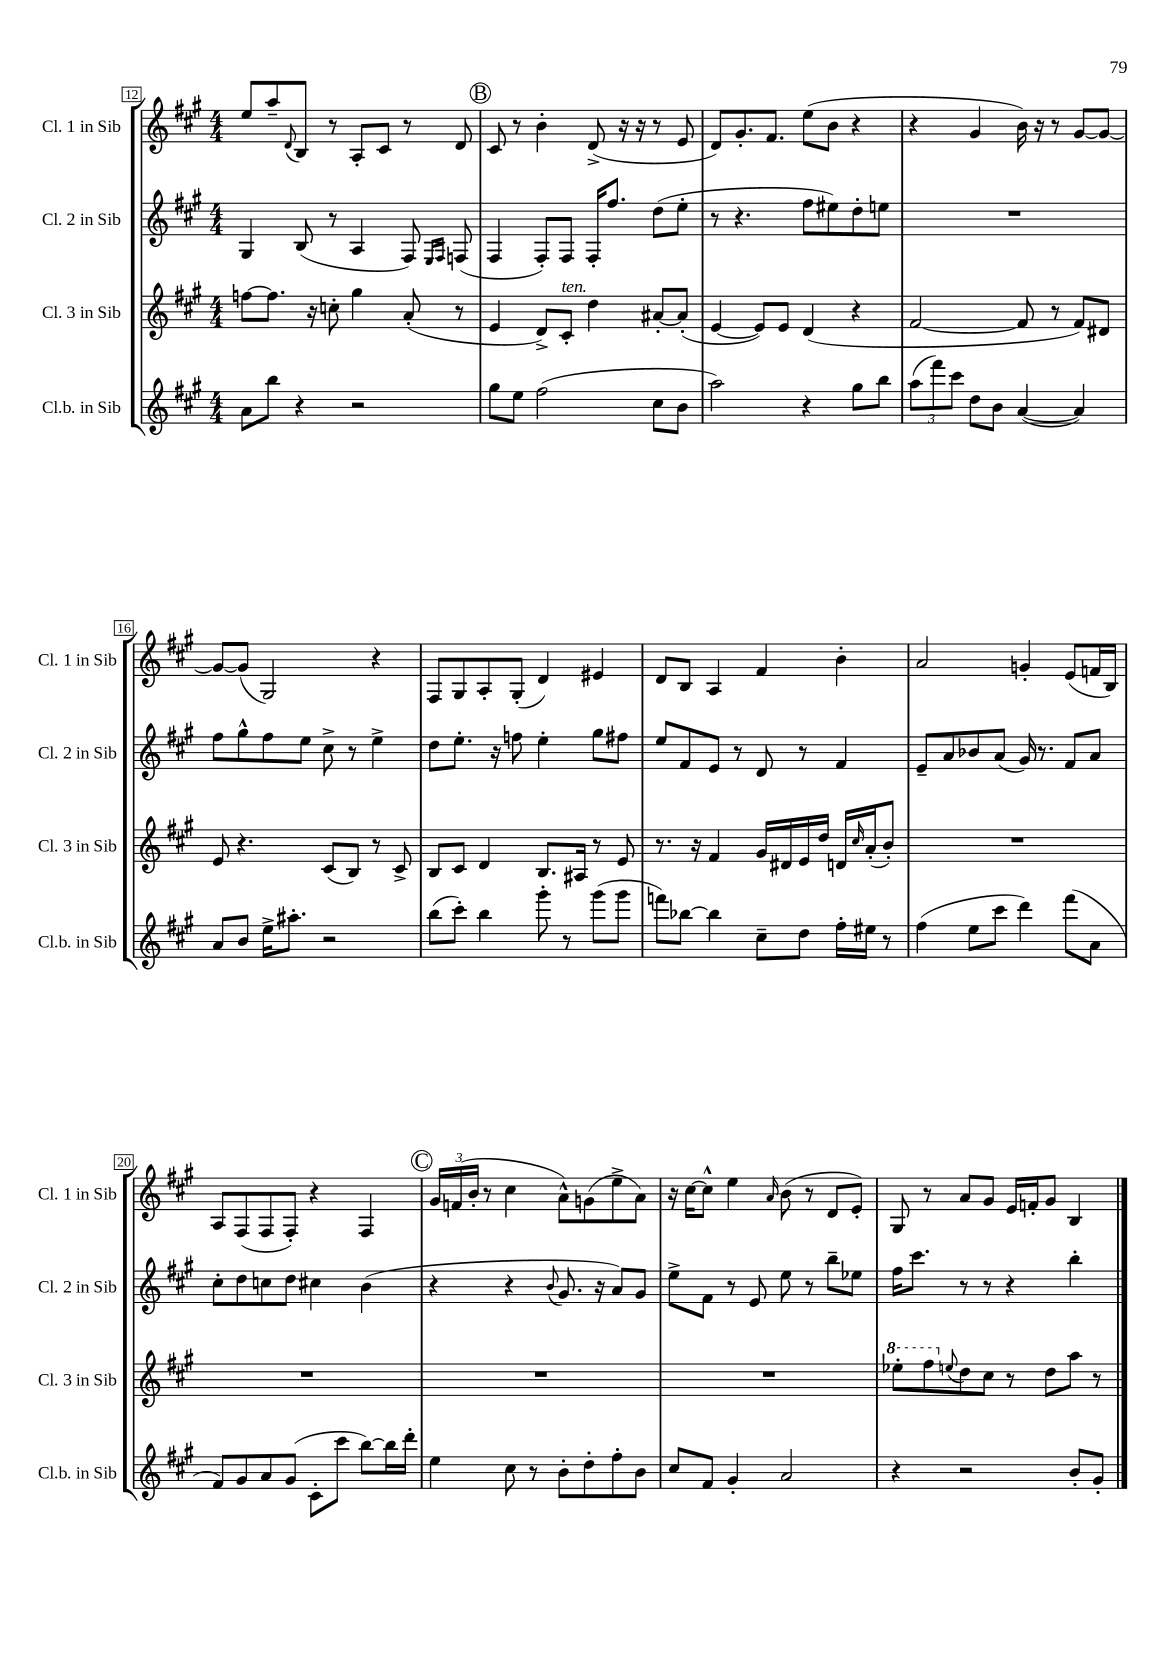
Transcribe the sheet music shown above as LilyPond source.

<<
\new StaffGroup <<
\new Staff = "s0" \with { instrumentName = "Cl. 1 in Sib" shortInstrumentName = "Cl. 1 in Sib" } {
    \clef treble \key a \major \numericTimeSignature \time 4/4
    e''8 a''8-- \appoggiatura { d'8 } b8 r8 a8-. cis'8 r8 d'8 |
    \mark \markup { \circle "B" } cis'8 r8 b'4-. d'8->( r16 r16 r8 e'8 |
    d'8) gis'8.-. fis'8. e''8( b'8 r4 |
    r4 gis'4 b'16) r16 r8 gis'8~ gis'8~ |
    gis'8~ gis'8( gis2) r4 |
    fis8 gis8 a8-. gis8-.( d'4) eis'4 |
    d'8 b8 a4 fis'4 b'4-. |
    a'2 g'4-. e'8( f'16 b16) |
    a8 fis8( fis8 fis8-.) r4 fis4 |
    \mark \markup { \circle "C" } \tuplet 3/2 { gis'16 f'16( b'16-. } r8 cis''4 a'8-^) g'8( e''8-> a'8) |
    r16 cis''16~ cis''8-^ e''4 \grace { a'16 } b'8( r8 d'8 e'8-.) |
    gis8 r8 a'8 gis'8 e'16 f'16-. gis'8 b4 \bar "|." |
}
\new Staff = "s1" \with { instrumentName = "Cl. 2 in Sib" shortInstrumentName = "Cl. 2 in Sib" } {
    \clef treble \key a \major \numericTimeSignature \time 4/4
    gis4 b8( r8 a4 fis8) \grace { e16 fis16 } f8( |
    \mark \markup { \circle "B" } fis4 fis8-.) fis8 fis16-. fis''8. d''8( e''8-. |
    r8 r4. fis''8 eis''8) d''8-. e''8 |
    R1 |
    fis''8 gis''8-^ fis''8 e''8 cis''8-> r8 e''4-> |
    d''8 e''8.-. r16 f''8 e''4-. gis''8 fis''8 |
    e''8 fis'8 e'8 r8 d'8 r8 fis'4 |
    e'8-- a'8 bes'8 a'8( gis'16) r8. fis'8 a'8 |
    cis''8-. d''8 c''8 d''8 cis''4 b'4( |
    \mark \markup { \circle "C" } r4 r4 \appoggiatura { b'8 } gis'8. r16 a'8) gis'8 |
    e''8-> fis'8 r8 e'8 e''8 r8 b''8-- ees''8 |
    fis''16 cis'''8. r8 r8 r4 b''4-. \bar "|." |
}
\new Staff = "s2" \with { instrumentName = "Cl. 3 in Sib" shortInstrumentName = "Cl. 3 in Sib" } {
    \clef treble \key a \major \numericTimeSignature \time 4/4
    f''8~ f''8. r16 c''8-. gis''4 a'8-.( r8 |
    \mark \markup { \circle "B" } e'4 d'8->) cis'8-.^\markup { \italic "ten." } d''4 ais'8~-. ais'8-.( |
    e'4~ e'8) e'8 d'4( r4 |
    fis'2~ fis'8 r8 fis'8) dis'8 |
    e'8 r4. cis'8( b8) r8 cis'8-> |
    b8 cis'8 d'4 b8. ais16 r8 e'8 |
    r8. r16 fis'4 gis'16 dis'16 e'16 d''16 d'16 \grace { cis''16 } a'16-.( b'8-.) |
    R1 |
    R1 |
    \mark \markup { \circle "C" } R1 |
    R1 |
    \ottava #1 ees'''8-. fis'''8 \ottava #0 \appoggiatura { e''!8 } d''8 cis''8 r8 d''8 a''8 r8 \bar "|." |
}
\new Staff = "s3" \with { instrumentName = "Cl.b. in Sib" shortInstrumentName = "Cl.b. in Sib" } {
    \clef treble \key a \major \numericTimeSignature \time 4/4
    a'8 b''8 r4 r2 |
    \mark \markup { \circle "B" } gis''8 e''8 fis''2( cis''8 b'8 |
    a''2) r4 gis''8 b''8 |
    \tuplet 3/2 { a''8( fis'''8) cis'''8 } d''8 b'8 a'4~( a'4) |
    a'8 b'8 e''16-> ais''8.-. r2 |
    b''8( cis'''8-.) b''4 gis'''8-. r8 gis'''8( gis'''8 |
    f'''8) bes''8~ bes''4 cis''8-- d''8 fis''16-. eis''16 r8 |
    fis''4( e''8 cis'''8 d'''4) fis'''8( a'8 |
    fis'8) gis'8 a'8 gis'8( cis'8-. cis'''8 b''8~) b''16 d'''16-. |
    \mark \markup { \circle "C" } e''4 cis''8 r8 b'8-. d''8-. fis''8-. b'8 |
    cis''8 fis'8 gis'4-. a'2 |
    r4 r2 b'8-. gis'8-. \bar "|." |
}
>>
>>
\layout { \context { \Score currentBarNumber = #12 \override BarNumber.stencil = #(make-stencil-boxer 0.1 0.3 ly:text-interface::print) } }
